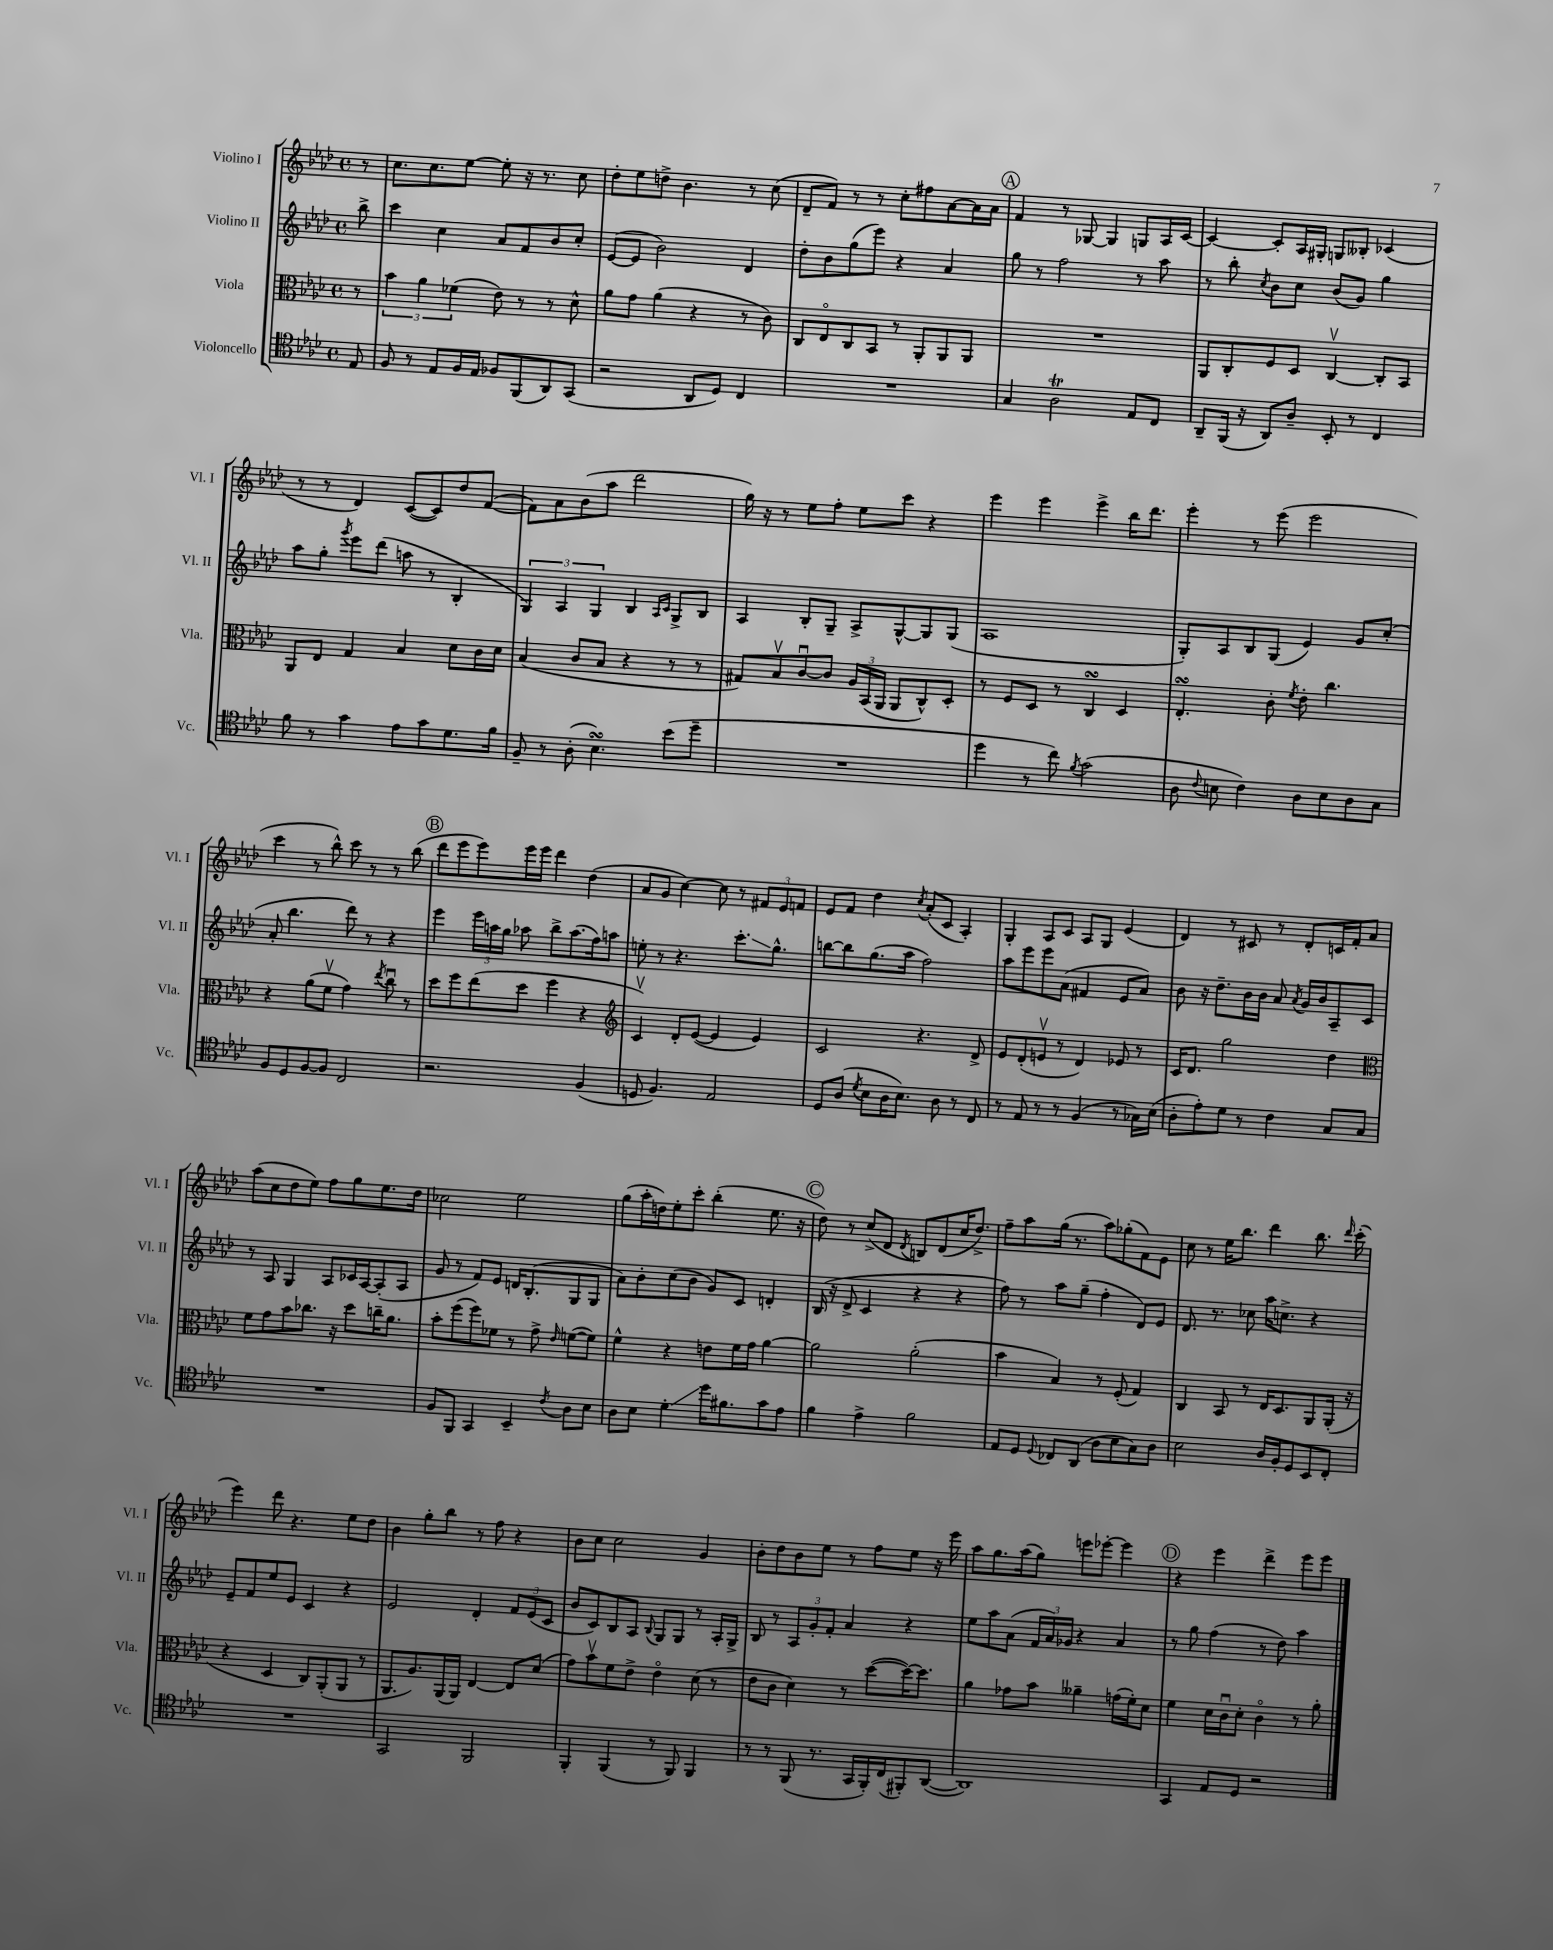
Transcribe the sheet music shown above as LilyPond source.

<<
\new StaffGroup <<
\new Staff = "s0" \with { instrumentName = "Violino I" shortInstrumentName = "Vl. I" } {
    \clef treble \key aes \major \defaultTimeSignature \time 4/4 \partial 8
    \autoBeamOff r8 |
    c''8.[ c''8. ees''8]~ ees''8-. r16 r8. c''8 |
    des''8[-. ees''8 d''8]-> bes'4. r8 c''8( |
    des'8[-- f'8]) r8 r8 c''8[-. fis''8 aes'8~ aes'16 aes'16] |
    \mark \markup { \circle "A" } f'4 r8 ges8~ ges4 g8[ aes16 c'16]~ |
    c'4~ c'8[-. aes16 gis16]-. g8[ beses8]-. ces'4( |
    r8 r8 des'4) c'8[~( c'8) des''8 f'8]~( |
    f'8[) aes'8 bes'8( aes''8] des'''2 |
    g''16) r16 r8 ees''8[ f''8]-. ees''8[ c'''8] r4 |
    ees'''4 ees'''4 ees'''4-> bes''16[ des'''8.] |
    ees'''4-. r8 ees'''8( ees'''2 |
    c'''4 r8 bes''8-^) c'''8 r8 r8 bes''8( |
    \mark \markup { \circle "B" } des'''8[ ees'''8 ees'''8) ees'''16 ees'''16] des'''4 des''4( |
    aes'8[ g'8] c''4~) c''8 r8 \tuplet 3/2 { fis'8[ ees'8 f'8] } |
    ees'8[ f'8] des''4 \acciaccatura { c''8 } aes'8[-.( c'8] aes4-.) |
    g4-. aes8[ c'8] aes8[ g8] ees'4( |
    des'4) r8 cis'8 r8 des'8[-. c'16 f'16-. aes'8] |
    aes''8[( c''8 des''8 ees''8]) f''8[ g''8 ees''8. des''16] |
    ces''2 ees''2 |
    g''8[( aes''16-. d''16) ees''8-. c'''8]-. bes''4-.( ees''8. r16 |
    \mark \markup { \circle "C" } des''8) r8 c''8[->( des'8] \acciaccatura { des'8 } b8[) des'8( c''16 des''8.]->) |
    f''8[-- aes''8 g''16]( r8. aes''8[) ges''8-.( f'8) ees'8] |
    c''8 r8 ees''16[ bes''8.] des'''4 bes''8. \grace { des'''16 } c'''16-.( |
    ees'''4) des'''8 r4. ees''8[ des''8] |
    bes'4 g''8[-. bes''8] r8 f''8 r4 |
    bes'8[ c''8] c''2 g'4 |
    bes'8[-. des''8 bes'8 ees''8] r8 f''8[ ees''8] r16 ees'''16 |
    aes''8[ g''8. aes''16( g''8]) e'''8[ ees'''8]~-. ees'''4 |
    \mark \markup { \circle "D" } r4 ees'''4 des'''4-> ees'''8[ ees'''8] \bar "|." |
}
\new Staff = "s1" \with { instrumentName = "Violino II" shortInstrumentName = "Vl. II" } {
    \clef treble \key aes \major \defaultTimeSignature \time 4/4 \partial 8
    \autoBeamOff bes''8-> |
    c'''4 c''4 aes'8[ f'8 bes'8 c''8]-. |
    ees'8[~( ees'8] bes'2) des'4 |
    des''8[-. bes'8 g''8( ees'''8]) r4 aes'4 |
    \mark \markup { \circle "A" } g''8 r8 f''2 r8 aes''8 |
    r8 bes''8-. \acciaccatura { c''8 } bes'8[ c''8] bes'8[( g'8]) g''4 |
    aes''8[ g''8]-. \acciaccatura { g'''8 } ees'''8[ des'''8]( a''8 r8 bes4-. |
    \tuplet 3/2 { g4) aes4 g4 } bes4 \grace { aes16[ c'16] } g8[-> bes8] |
    aes4 bes8[-. g8]-- aes8[-> g8~-^ g8 g8]( |
    aes1 |
    g8[-.) aes8 bes8 g8]( ees'4) g'8[ c''8]-.( |
    aes'8-. bes''4. des'''8) r8 r4 |
    \mark \markup { \circle "B" } ees'''4 \tuplet 3/2 { ees'''16[ a''16 g''16] } aes''8 bes''8[-> aes''8.( f''16) a''8] |
    e''8-. r8 r4. c'''8.[-.\glissando g''8.]-^ |
    b''8[~ b''8 g''8.( aes''16] f''2) |
    aes''8[ ees'''8 ees'''8 aes'8]( fis'4 ees'8[ aes'8]) |
    bes'8 r16 des''8.[-- bes'16 bes'16] aes'8 \acciaccatura { aes'8 } g'16[ bes'16 aes8-- c'8] |
    r8 aes8 g4 aes8[ ces'16 aes16~ aes8-.( aes8] |
    g'8 r8 f'8[) ees'8] d'16[ bes8.-.( g8 g8] |
    aes'8[) bes'8-. c''8( bes'8] g'8[) c'8] d'4-. |
    \mark \markup { \circle "C" } bes16( r16 des'8-> c'4 r4 r4 |
    f''8) r8 aes''8[ g''8]--( f''4-. des'8[) ees'8] |
    des'8. r8. ces''8 aes''16[ c''8.]-> r4 |
    ees'8[-- f'8 ees''8 ees'8] c'4 r4 |
    ees'2 des'4-. \tuplet 3/2 { f'8[ ees'8( c'8] } |
    bes'8[ c'8) bes8 aes8] \appoggiatura { bes8 } g8[ g8] r8 aes16[-. g16]-> |
    bes8 r8 \tuplet 3/2 { aes8[ g'8-. f'8]-. } aes'4 r4 |
    ees''8[ aes''8 aes'8]( \tuplet 3/2 { f'16[ aes'16) ges'16] } r4 aes'4 |
    \mark \markup { \circle "D" } r8 g''8 f''4( r8 des''8) aes''4 \bar "|." |
}
\new Staff = "s2" \with { instrumentName = "Viola" shortInstrumentName = "Vla." } {
    \clef alto \key aes \major \defaultTimeSignature \time 4/4 \partial 8
    \autoBeamOff r8 |
    \tuplet 3/2 { bes'4 aes'4 fes'4( } ees'8) r8 r8 des'8-^ |
    aes'8[ g'8] aes'4( r4 r8 c'8) |
    c8[ ees8\flageolet c8 bes,8] r8 aes,8[-. aes,8 aes,8] |
    \mark \markup { \circle "A" } R1 |
    aes,8[ c8-. f8 des8] c4~\upbow c8[-. bes,8] |
    aes,8[ ees8] g4 bes4 des'8[ c'16 des'16] |
    bes4( c'8[ bes8] r4 r8 r8 |
    gis8[) bes8\upbow c'8~\downbow c'8] \tuplet 3/2 { aes16[ bes,16( aes,16] } aes,8[ c8-^) des8]-. |
    r8 f8[ des8] r8 c4\turn des4 |
    ees4.-.\turn c'8-. \acciaccatura { f'8 } ees'8-. c''4. |
    r4 aes'8[( f'8]\upbow g'4) \acciaccatura { ees''8 } c''8\downbow r8 |
    \mark \markup { \circle "B" } des''8[ f''8 ees''8( des''8] f''4 r4 |
    \clef treble c'4\upbow) des'8[-. ees'8]~( ees'4 ees'4) |
    c'2 r4. des'8-> |
    ees'8[ des'8-.( e'8]\upbow r8 des'4) ees'8 r8 |
    c'16[ des'8.] g''2 des''4 |
    \clef alto f'8[ g'8 bes'8 ces''8.] r16 des''8[ c''16-- aes'8.] |
    bes'8[-. f''8( f''8) fes'8] r8 g'8-> \grace { ees'16 } f'8[~( f'8]) |
    f'4-^ r4 e'8[ f'16 g'16] aes'4~ |
    \mark \markup { \circle "C" } aes'2 aes'2-.( |
    bes'4 bes4) r8 f8-.( g4) |
    c4 bes,8 r8 ees16[ des8. aes,8 aes,16]-.( r16 |
    r4 des4 c8[) aes,8-.( aes,8] r8 |
    aes,8.[ aes8.) aes,16( aes,16]) ees4~ ees8[ des'8]( |
    g'8[) bes'8\upbow f'8 ees'8]-> ees'4\flageolet des'8( r8 |
    ees'8[ c'8] des'4) r8 des''8[~( des''16~) des''8.] |
    aes'4 ges'8[ bes'8] aeses'4-- g'16[( f'16-.) des'8] |
    \mark \markup { \circle "D" } f'4 des'16[ c'16\downbow des'8]-. c'4\flageolet r8 aes'8-. \bar "|." |
}
\new Staff = "s3" \with { instrumentName = "Violoncello" shortInstrumentName = "Vc." } {
    \clef tenor \key aes \major \defaultTimeSignature \time 4/4 \partial 8
    \autoBeamOff ees8 |
    f8 r8 ees8[ f16 ees16] fes8[ f,8( aes,8) g,8]( |
    r2 aes,8[ des8]) c4 |
    R1 |
    \mark \markup { \circle "A" } g4 aes2\trill ees8[ c8] |
    aes,8[-- f,16]( r16 aes,8[) aes8]-- bes,8-. r8 c4 |
    f'8 r8 g'4 ees'8[ g'8 des'8. f'16] |
    f8-- r8 aes8-.( bes4.\turn) bes'8[( des''8]-- |
    R1 |
    des''4 r8 c''8) \acciaccatura { f'8 } g'2( |
    aes8 \appoggiatura { c'8 } b8 c'4) aes8[ b8 aes8 g8] |
    f8[ des8 f8~ f8] c2 |
    \mark \markup { \circle "B" } r2. f4( |
    d8 f4.) ees2 |
    des8[ aes8]( \acciaccatura { des'8 } bes8[ aes16 bes8.]) aes8 r8 c8 |
    r8 ees8 r8 r8 f4( r8 ges16[) bes16]( |
    aes8[-. ees'8-.) des'8] r8 c'4 g8[ g8] |
    R1 |
    f8[ f,8] g,4 bes,4-- \acciaccatura { c'8 } aes8[ bes8] |
    aes8[ bes8] des'4-.\glissando des''16[ fis'8. g'8 ees'8] |
    \mark \markup { \circle "C" } f'4 ees'4-> f'2 |
    ees8[ des8] \appoggiatura { des8 } ces8[ aes,8]( aes8[ bes8 g8) aes8] |
    bes2 aes16[ f16-. des8 bes,8 c8]-. |
    R1 |
    g,2 f,2 |
    f,4-. f,4( r8 f,8) f,4 |
    r8 r8 f,8( r8. g,16[ f,16-.) c16( fis,8-.) aes,8]~( |
    aes,1) |
    \mark \markup { \circle "D" } g,4 ees8[ des8] r2 \bar "|." |
}
>>
>>
\layout { \context { \Score \remove "Bar_number_engraver" } }
